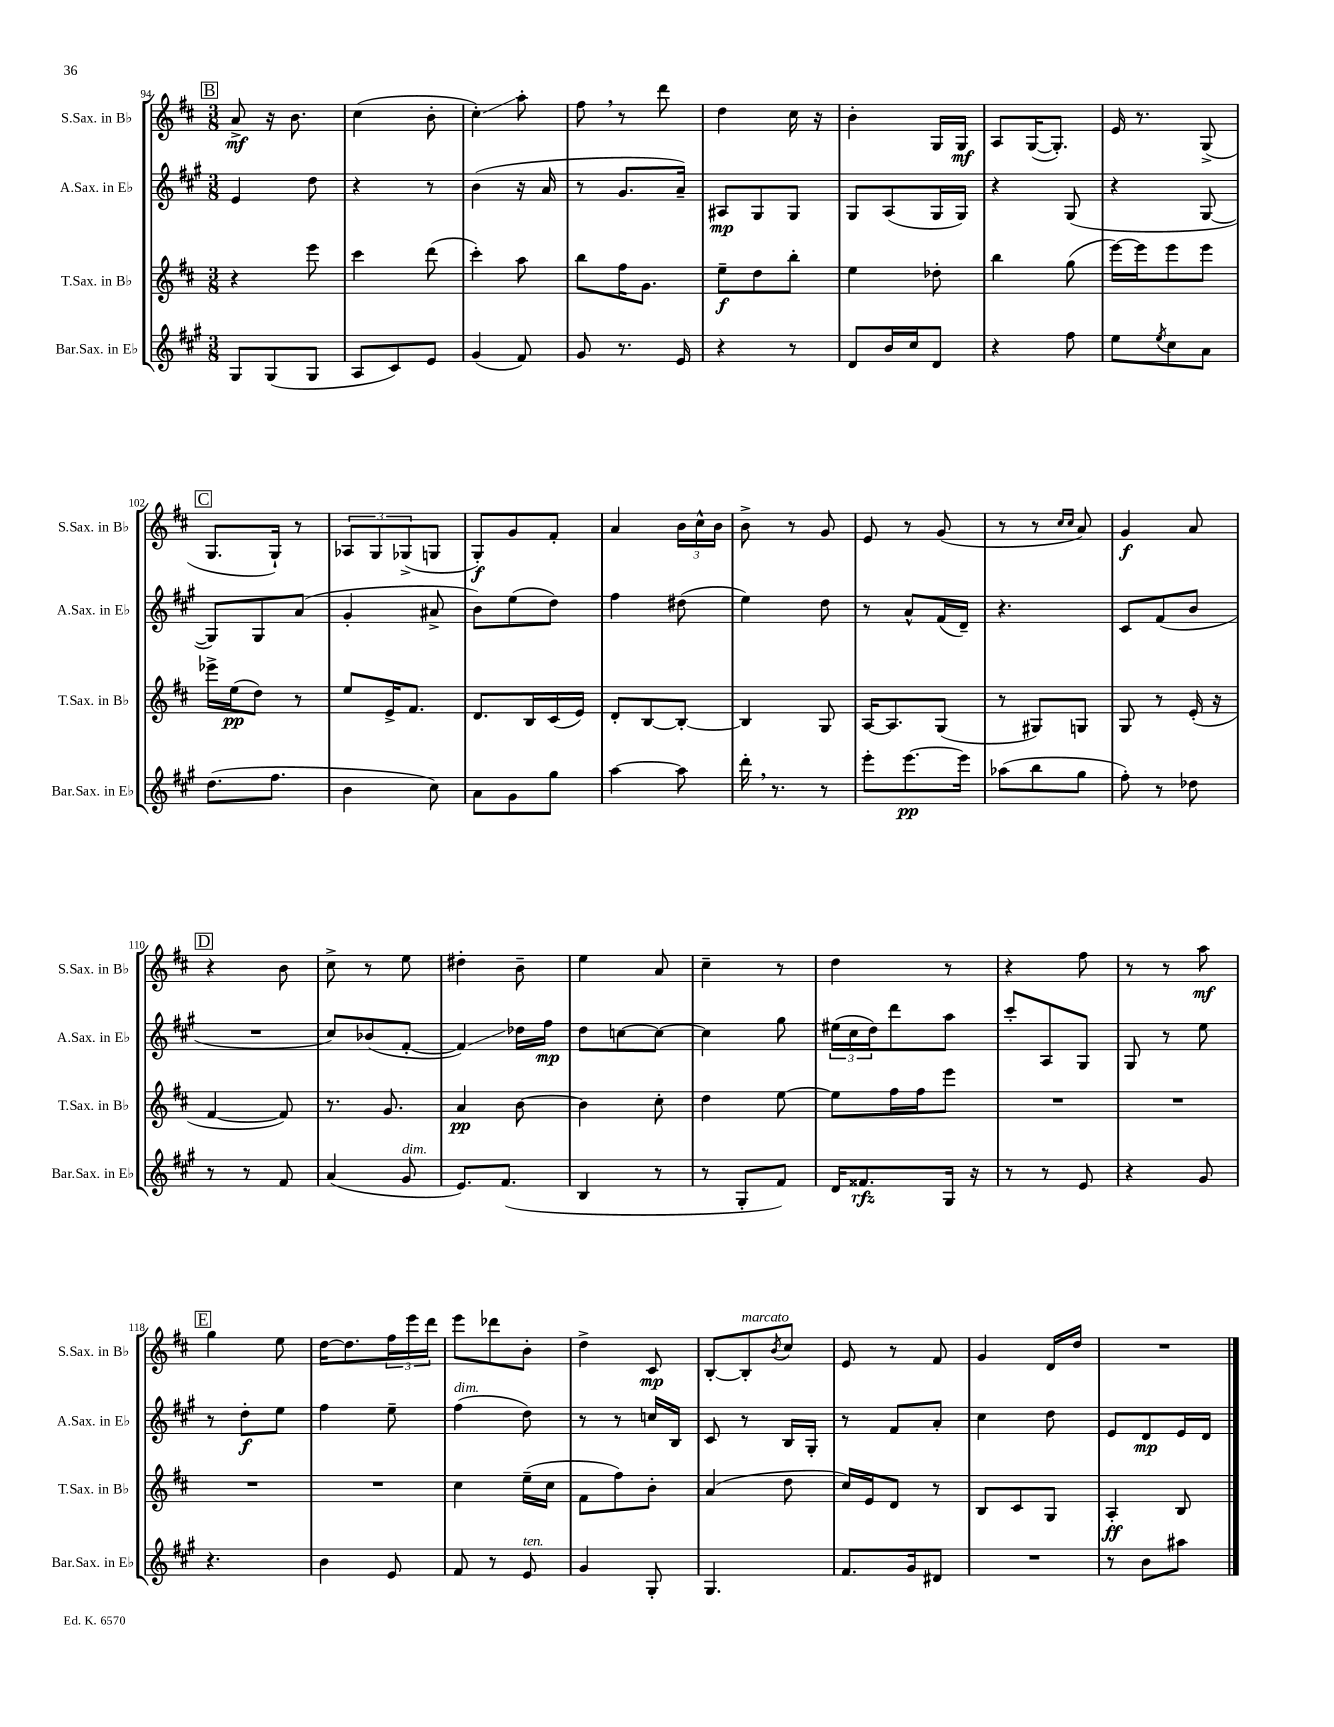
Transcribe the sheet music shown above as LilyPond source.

<<
\new StaffGroup <<
\new Staff = "s0" \with { instrumentName = "S.Sax. in Bb" shortInstrumentName = "S.Sax. in Bb" } {
    \clef treble \key d \major \numericTimeSignature \time 3/8
    \mark \markup { \box "B" } a'8->\mf r16 b'8. |
    cis''4( b'8-. |
    cis''4-.\glissando) a''8-. |
    fis''8 \breathe r8 d'''8 |
    d''4 cis''16 r16 |
    b'4-. g16 g16\mf |
    a8 g16~( g8.-.) |
    e'16 r8. g8->( |
    \mark \markup { \box "C" } g8. g16-!) r8 |
    \tuplet 3/2 { aes8 g8 ges8->( } g8 |
    g8-.\f) g'8 fis'8-. |
    a'4 \tuplet 3/2 { b'16 cis''16-^ b'16 } |
    b'8-> r8 g'8 |
    e'8 r8 g'8( |
    r8 r8 \grace { cis''16 cis''16 } a'8) |
    g'4\f a'8 |
    \mark \markup { \box "D" } r4 b'8 |
    cis''8-> r8 e''8 |
    dis''4-. b'8-- |
    e''4 a'8 |
    cis''4-- r8 |
    d''4 r8 |
    r4 fis''8 |
    r8 r8 a''8\mf |
    \mark \markup { \box "E" } g''4 e''8 |
    d''16~ d''8. \tuplet 3/2 { fis''16 e'''16 d'''16 } |
    e'''8 des'''8 b'8-. |
    d''4-> cis'8\mp |
    b8~-. b8-.^\markup { \italic "marcato" } \acciaccatura { b'8 } cis''8 |
    e'8 r8 fis'8 |
    g'4 d'16 d''16 |
    R4. \bar "|." |
}
\new Staff = "s1" \with { instrumentName = "A.Sax. in Eb" shortInstrumentName = "A.Sax. in Eb" } {
    \clef treble \key a \major \numericTimeSignature \time 3/8
    \mark \markup { \box "B" } e'4 d''8 |
    r4 r8 |
    b'4( r16 a'16 |
    r8 gis'8. a'16--) |
    ais8\mp gis8 gis8 |
    gis8 a8( gis16 gis16) |
    r4 gis8( |
    r4 gis8~ |
    \mark \markup { \box "C" } gis8) gis8 a'8( |
    gis'4-. ais'8-> |
    b'8) e''8( d''8) |
    fis''4 dis''8( |
    e''4) d''8 |
    r8 a'8-^ fis'16( d'16--) |
    r4. |
    cis'8 fis'8( b'8 |
    \mark \markup { \box "D" } R4. |
    cis''8) bes'8( fis'8~-. |
    fis'4\glissando) des''16 fis''16\mp |
    d''8 c''8~ c''8~ |
    c''4 gis''8 |
    \tuplet 3/2 { eis''16( cis''16 d''16) } d'''8 a''8 |
    cis'''8-. a8 gis8 |
    gis8 r8 e''8 |
    \mark \markup { \box "E" } r8 d''8-.\f e''8 |
    fis''4 e''8-- |
    fis''4^\markup { \italic "dim." }( d''8) |
    r8 r8 c''16 b16 |
    cis'8 r8 b16 gis16-. |
    r8 fis'8 a'8-. |
    cis''4 d''8 |
    e'8 d'8\mp e'16 d'16 \bar "|." |
}
\new Staff = "s2" \with { instrumentName = "T.Sax. in Bb" shortInstrumentName = "T.Sax. in Bb" } {
    \clef treble \key d \major \numericTimeSignature \time 3/8
    \mark \markup { \box "B" } r4 e'''8 |
    cis'''4 d'''8( |
    cis'''4-.) a''8 |
    b''8 fis''16 g'8. |
    e''8--\f d''8 b''8-. |
    e''4 des''8-. |
    b''4 g''8( |
    e'''16~) e'''16 e'''8 e'''8 |
    \mark \markup { \box "C" } ees'''16-> e''16\pp( d''8) r8 |
    e''8 e'16-> fis'8. |
    d'8. b16 cis'16( e'16) |
    d'8-. b8~ b8~-. |
    b4 g8 |
    a16~ a8. g8( |
    r8 gis8) g8 |
    g8 r8 e'16-.( r16 |
    \mark \markup { \box "D" } fis'4~ fis'8) |
    r8. g'8. |
    a'4\pp b'8~ |
    b'4 cis''8-. |
    d''4 e''8~ |
    e''8 fis''16 fis''16 e'''8 |
    R4. |
    R4. |
    \mark \markup { \box "E" } R4. |
    R4. |
    cis''4 e''16--( cis''16 |
    fis'8 fis''8) b'8-. |
    a'4( d''8 |
    cis''16) e'16 d'8 r8 |
    b8 cis'8 g8 |
    a4-.\ff b8 \bar "|." |
}
\new Staff = "s3" \with { instrumentName = "Bar.Sax. in Eb" shortInstrumentName = "Bar.Sax. in Eb" } {
    \clef treble \key a \major \numericTimeSignature \time 3/8
    \mark \markup { \box "B" } gis8 gis8( gis8 |
    a8 cis'8) e'8 |
    gis'4( fis'8) |
    gis'8 r8. e'16 |
    r4 r8 |
    d'8 b'16 cis''16 d'8 |
    r4 fis''8 |
    e''8 \acciaccatura { e''8 } cis''8 a'8 |
    \mark \markup { \box "C" } d''8.( fis''8. |
    b'4 cis''8) |
    a'8 gis'8 gis''8 |
    a''4~ a''8 |
    d'''16-. \breathe r8. r8 |
    e'''8-. e'''8.~\pp e'''16 |
    aes''8( b''8 gis''8 |
    fis''8-.) r8 des''8 |
    \mark \markup { \box "D" } r8 r8 fis'8 |
    a'4( gis'8^\markup { \italic "dim." } |
    e'8.) fis'8.( |
    b4 r8 |
    r8 gis8-. fis'8) |
    d'16 fisis'8.\rfz gis16 r16 |
    r8 r8 e'8 |
    r4 gis'8 |
    \mark \markup { \box "E" } r4. |
    b'4 e'8 |
    fis'8 r8 e'8^\markup { \italic "ten." } |
    gis'4 gis8-. |
    gis4. |
    fis'8. gis'16 dis'8 |
    R4. |
    r8 b'8 ais''8 \bar "|." |
}
>>
>>
\layout { \context { \Score currentBarNumber = #94 } }
